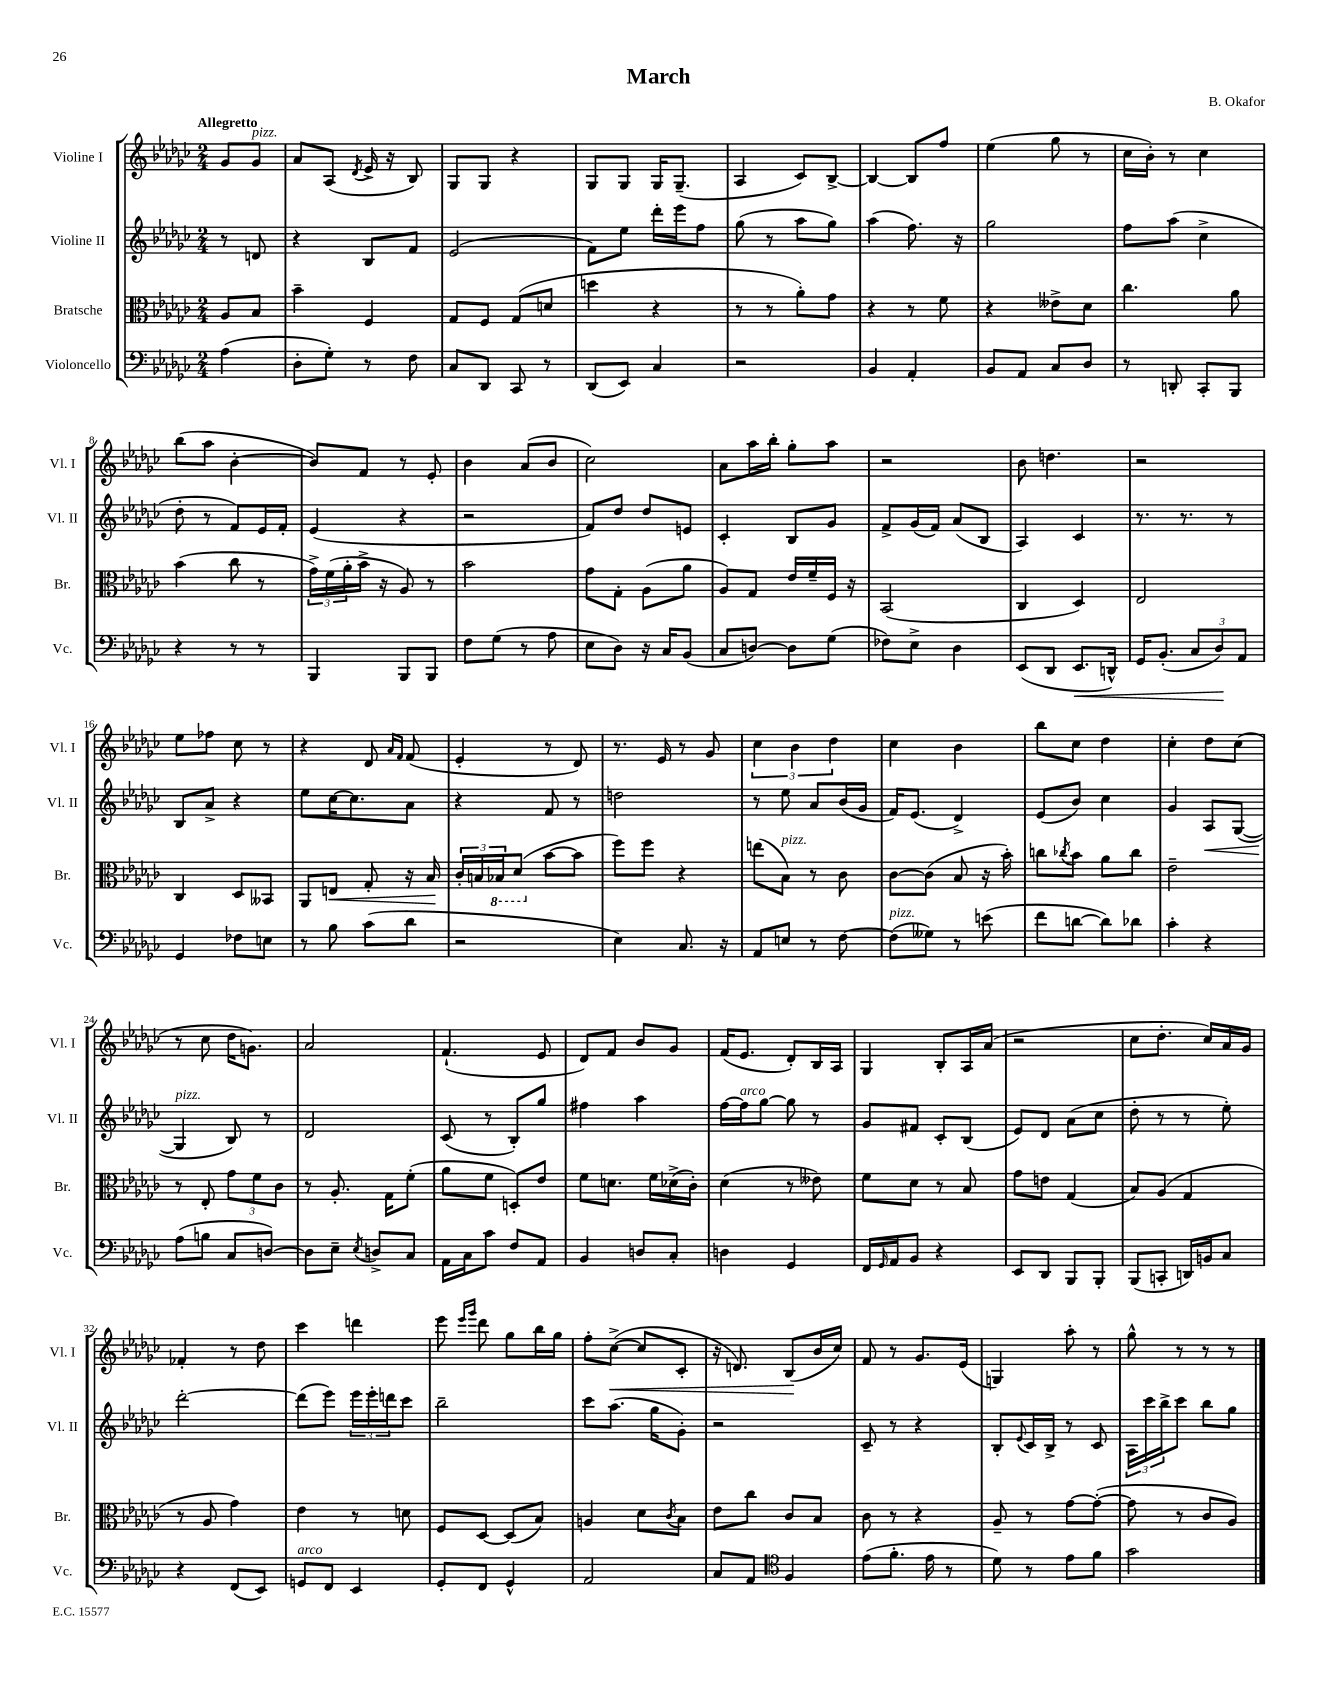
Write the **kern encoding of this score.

**kern	**kern	**kern	**kern
*staff4	*staff3	*staff2	*staff1
*clefF4	*clefC3	*clefG2	*clefG2
*k[b-e-a-d-g-c-]	*k[b-e-a-d-g-c-]	*k[b-e-a-d-g-c-]	*k[b-e-a-d-g-c-]
*M2/4	*M2/4	*M2/4	*M2/4
(4A-\	8A-/L	8r	8g-/L
.	8B-/J	8d/	8g-/J
=	=	=	=
8D-'\L	4b-~\	4r	8a-/L
8G-'\J)	.	.	(8A-/J
.	.	.	8qd-/
8r	4F/	8B-/L	16e-^/
.	.	.	16r
8F\	.	8f/J	8B-/)
=	=	=	=
8C-/L	8G-/L	(2e-/	8G-/L
8DD-/J	8F/J	.	8G-/J
8CC-/	(8G-/L	.	4r
8r	8d/J	.	.
=	=	=	=
(8DD-/L	4dd\	8f\L)	8G-/L
8EE-/J)	.	8ee-\J	8G-/J
4C-/	4r	16ddd-'\LL	16G-/LK
.	.	16eee-\J	(8.G-~/J
.	.	8ff\J	.
=	=	=	=
2r	8r	(8gg-\	4A-/
.	8r	8r	.
.	8a-'\L)	8aa-\L	8c-/L)
.	8g-\J	8gg-\J)	[8B-^/J
=	=	=	=
4BB-/	4r	(4aa-\	4B-/_
4AA-'/	8r	8.ff\)	8B-/]L
.	8f\	.	8ff/J
.	.	16r	.
=	=	=	=
8BB-/L	4r	2gg-\	(4ee-\
8AA-/J	.	.	.
8C-/L	8e--^\L	.	8gg-\
8D-/J	8d-\J	.	8r
=	=	=	=
8r	4.cc-\	8ff\L	16cc-\LL
.	.	.	16b-'\JJ)
8DD'/	.	(8aa-\J	8r
8CC-'/L	.	4cc-^\	4cc-\
8BBB-/J	8a-\	.	.
=	=	=	=
4r	(4b-\	8dd-'\	(8bb-\L
.	.	8r	8aa-\J
8r	8cc-\	8f/L)	[4b-'\
8r	8r	16e-/L	.
.	.	16f'/JJ	.
=	=	=	=
4BBB-/	24g-^\LL)	(4e-/	8b-/]L)
.	(24f\	.	.
.	24a-'\	.	.
.	16b-^\JJ	.	8f/J
.	16r	.	.
8BBB-/L	8A-/)	4r	8r
8BBB-/J	8r	.	8e-'/
=	=	=	=
8F\L	2b-\	2r	4b-\
(8G-\J	.	.	.
8r	.	.	(8a-/L
8A-\	.	.	8b-/J
=	=	=	=
8E-\L	8g-\L	8f/L)	2cc-\)
8D-\J)	8G-'\J	8dd-/J	.
16r	(8A-\L	8dd-/L	.
16C-/LK	.	.	.
(8BB-/J	8a-\J	8e/J	.
=	=	=	=
8C-/L	8A-/L)	4c-'/	8a-\L
[8D/J)	8G-/J	.	16aa-\L
.	.	.	16bb-'\JJ
8D\]L	16e-/LL	8B-/L	8gg-'\L
.	16f~/	.	.
(8G-\J	16F/JJ	8g-/J	8aa-\J
.	16r	.	.
=	=	=	=
8F-\L)	(2BB-/	8f^/L	2r
8E-^\J	.	(16g-/L	.
.	.	16f/JJ)	.
4D-\	.	(8a-/L	.
.	.	8B-/J	.
=	=	=	=
(8EE-/L	4C-/	4A-/)	8b-\
8DD-/J	.	.	4.dd\
8.EE-/L	4D-/)	4c-/	.
16DD^^/Jk)	.	.	.
=	=	=	=
16GG-/LK	2E-/	8.r	2r
(8.BB-'/J	.	.	.
.	.	8.r	.
12C-/L	.	.	.
12D-/)	.	.	.
.	.	8r	.
12AA-/J	.	.	.
=	=	=	=
4GG-/	4C-/	8B-/L	8ee-\L
.	.	8a-^/J	8ff-\J
8F-\L	8D-/L	4r	8cc-\
8E\J	8BB--/J	.	8r
=	=	=	=
8r	8AA-/L	8ee-\L	4r
8B-\	8E/J	[16cc-\K	.
.	.	8.cc-\]	.
(8c-\L	8G-'/	.	8d-/
.	.	.	16qqa-/LL
.	.	.	16qqf/JJ
8d-\J	16r	8a-\J	(8f/
.	16B-/	.	.
=	=	=	=
2r	24c-'/LL	4r	4e-'/
.	24B/	.	.
.	24BB-/J	.	.
.	(8D-/J	.	.
.	[8b-\L	8f/	8r
.	8b-\]J	8r	8d-/)
=	=	=	=
4E-\)	8ff\L)	2dd\	8.r
.	8ff\J	.	.
.	.	.	16e-/
8.C-/	4r	.	8r
.	.	.	8g-/
16r	.	.	.
=	=	=	=
8AA-/L	(8ee\L	8r	6cc-\
8E/J	8B-\J)	8ee-\	.
.	.	.	6b-\
8r	8r	8a-/L	.
.	.	.	6dd-\
[8F\	8c-\	(16b-/L	.
.	.	16g-/JJ	.
=	=	=	=
(8F\]L	[8c-\L	16f/LK)	4cc-\
.	.	(8.e-/J	.
8G--\J)	(8c-\]J	.	.
8r	8B-/	4d-^/)	4b-\
(8e\	16r	.	.
.	16b-'\)	.	.
=	=	=	=
8f\L	8cc\L	(8e-/L	8bb-\L
.	8qcc-/	.	.
[8d\J	8b-\J	8b-/J)	8cc-\J
8d\]L)	8a-\L	4cc-\	4dd-\
8d-\J	8cc-\J	.	.
=	=	=	=
4c-'\	2e-~\	4g-/	4cc-'\
4r	.	8A-/L	8dd-\L
.	.	([8G-/J	(8cc-\J
=	=	=	=
(8A-\L	8r	4G-/]	8r
8B\J	8E-'/	.	8cc-\
8C-/L	12g-\L	8B-/)	16dd-\LK
.	.	.	8.g\J)
.	12f\	.	.
[8D/J)	.	8r	.
.	12c-\J	.	.
=	=	=	=
8D\]L	8r	2d-/	2a-/
8E-~\J	8.A-'/	.	.
8qE-/	.	.	.
8D^/L	.	.	.
.	16G-\LK	.	.
8C-/J	(8f'\J	.	.
=	=	=	=
16AA-\LL	8a-\L	(8c-/	(4.f`/
16C-\J	.	.	.
8c-\J	8f\J	8r	.
8F/L	8D'/L)	8B-'/L)	.
8AA-/J	8e-/J	8gg-/J	8e-/
=	=	=	=
4BB-/	8f\L	4ff#\	8d-/L)
.	8.d\J	.	8f/J
8D/L	.	4aa-\	8b-/L
.	16f\LL	.	.
8C-'/J	(16d-^\	.	8g-/J
.	16c-'\JJ)	.	.
=	=	=	=
4D\	(4d-\	[16ff\LL	(16f/LK
.	.	16ff\]J	8.e-/J
.	.	[8gg-\J	.
4GG-/	8r	8gg-\]	8d-'/L)
.	8e--\)	8r	16B-/L
.	.	.	16A-/JJ
=	=	=	=
16FF/LL	8f\L	8g-/L	4G-/
16qqGG-/	.	.	.
16AA-/J	.	.	.
8BB-/J	8d-\J	8f#/J	.
4r	8r	8c-'/L	8B-'/L
.	8B-/	(8B-/J	16A-/L
.	.	.	(16a-/JJ
=	=	=	=
8EE-/L	8g-\L	8e-/L)	2r
8DD-/J	8e\J	8d-/J	.
8BBB-/L	(4G-/	(8a-\L	.
8BBB-'/J	.	8cc-\J	.
=	=	=	=
(8BBB-/L	8B-/L)	8dd-'\	8cc-\L
8CC'/J	(8A-/J	8r	8.dd-'\J
16DD/LL)	4G-/	8r	.
16BB/J	.	.	16cc-/LL)
8C-/J	.	8ee-'\)	16a-/
.	.	.	16g-/JJ
=	=	=	=
4r	8r	[2ddd-'\	4f-'/
.	8A-/	.	.
(8FF/L	4g-\)	.	8r
8EE-/J)	.	.	8dd-\
=	=	=	=
8GG/L	4e-\	(8ddd-\]L	4ccc-\
8FF/J	.	8eee-\J)	.
4EE-/	8r	24eee-\LL	4ddd\
.	.	24eee-'\	.
.	.	24ddd\J	.
.	8d\	8ccc-\J	.
=	=	=	=
8GG-'/L	8F/L	2bb-~\	8eee-\
.	.	.	16qqeee-/LL
.	.	.	16qqggg-/JJ
8FF/J	[8D-/J	.	8ddd-\
4GG-^^/	(8D-/]L	.	8gg-\L
.	8B-/J)	.	16bb-\L
.	.	.	16gg-\JJ
=	=	=	=
2AA-/	4A/	8ccc-\L	8ff'\L
.	.	(8.aa-\J	([8cc-^\J
.	8d-\L	.	8cc-/]L
.	.	16gg-\LK	.
.	8qc-/	.	.
.	8B-\J	8g-'\J)	8c-'/J
=	=	=	=
8C-/L	8e-\L	2r	16r
.	.	.	8.d/)
8AA-/J	8cc-\J	.	.
*clefC4	*	*	*
4F/	8c-/L	.	(8B-/L
.	8B-/J	.	16b-/L
.	.	.	16cc-/JJ)
=	=	=	=
(8e-\L	8c-\	8c-~/	8f/
8.f'\J	8r	8r	8r
.	4r	4r	8.g-/L
16e-\	.	.	.
8r	.	.	.
.	.	.	(16e-/Jk
=	=	=	=
8d-\)	8A-~/	8B-'/L	4G/)
.	.	8qqe-/	.
8r	8r	16c-/L	.
.	.	16B-^/JJ	.
8e-\L	[8g-\L	8r	8aa-'\
8f\J	(8g-'\_J	8c-/	8r
=	=	=	=
2g-\	8g-\]	24A-\LL	8gg-^^\
.	.	24ccc-\	.
.	.	24bb-^\J	.
.	8r	8ccc-\J	8r
.	8c-/L	8bb-\L	8r
.	8A-/J)	8gg-\J	8r
==	==	==	==
*-	*-	*-	*-
